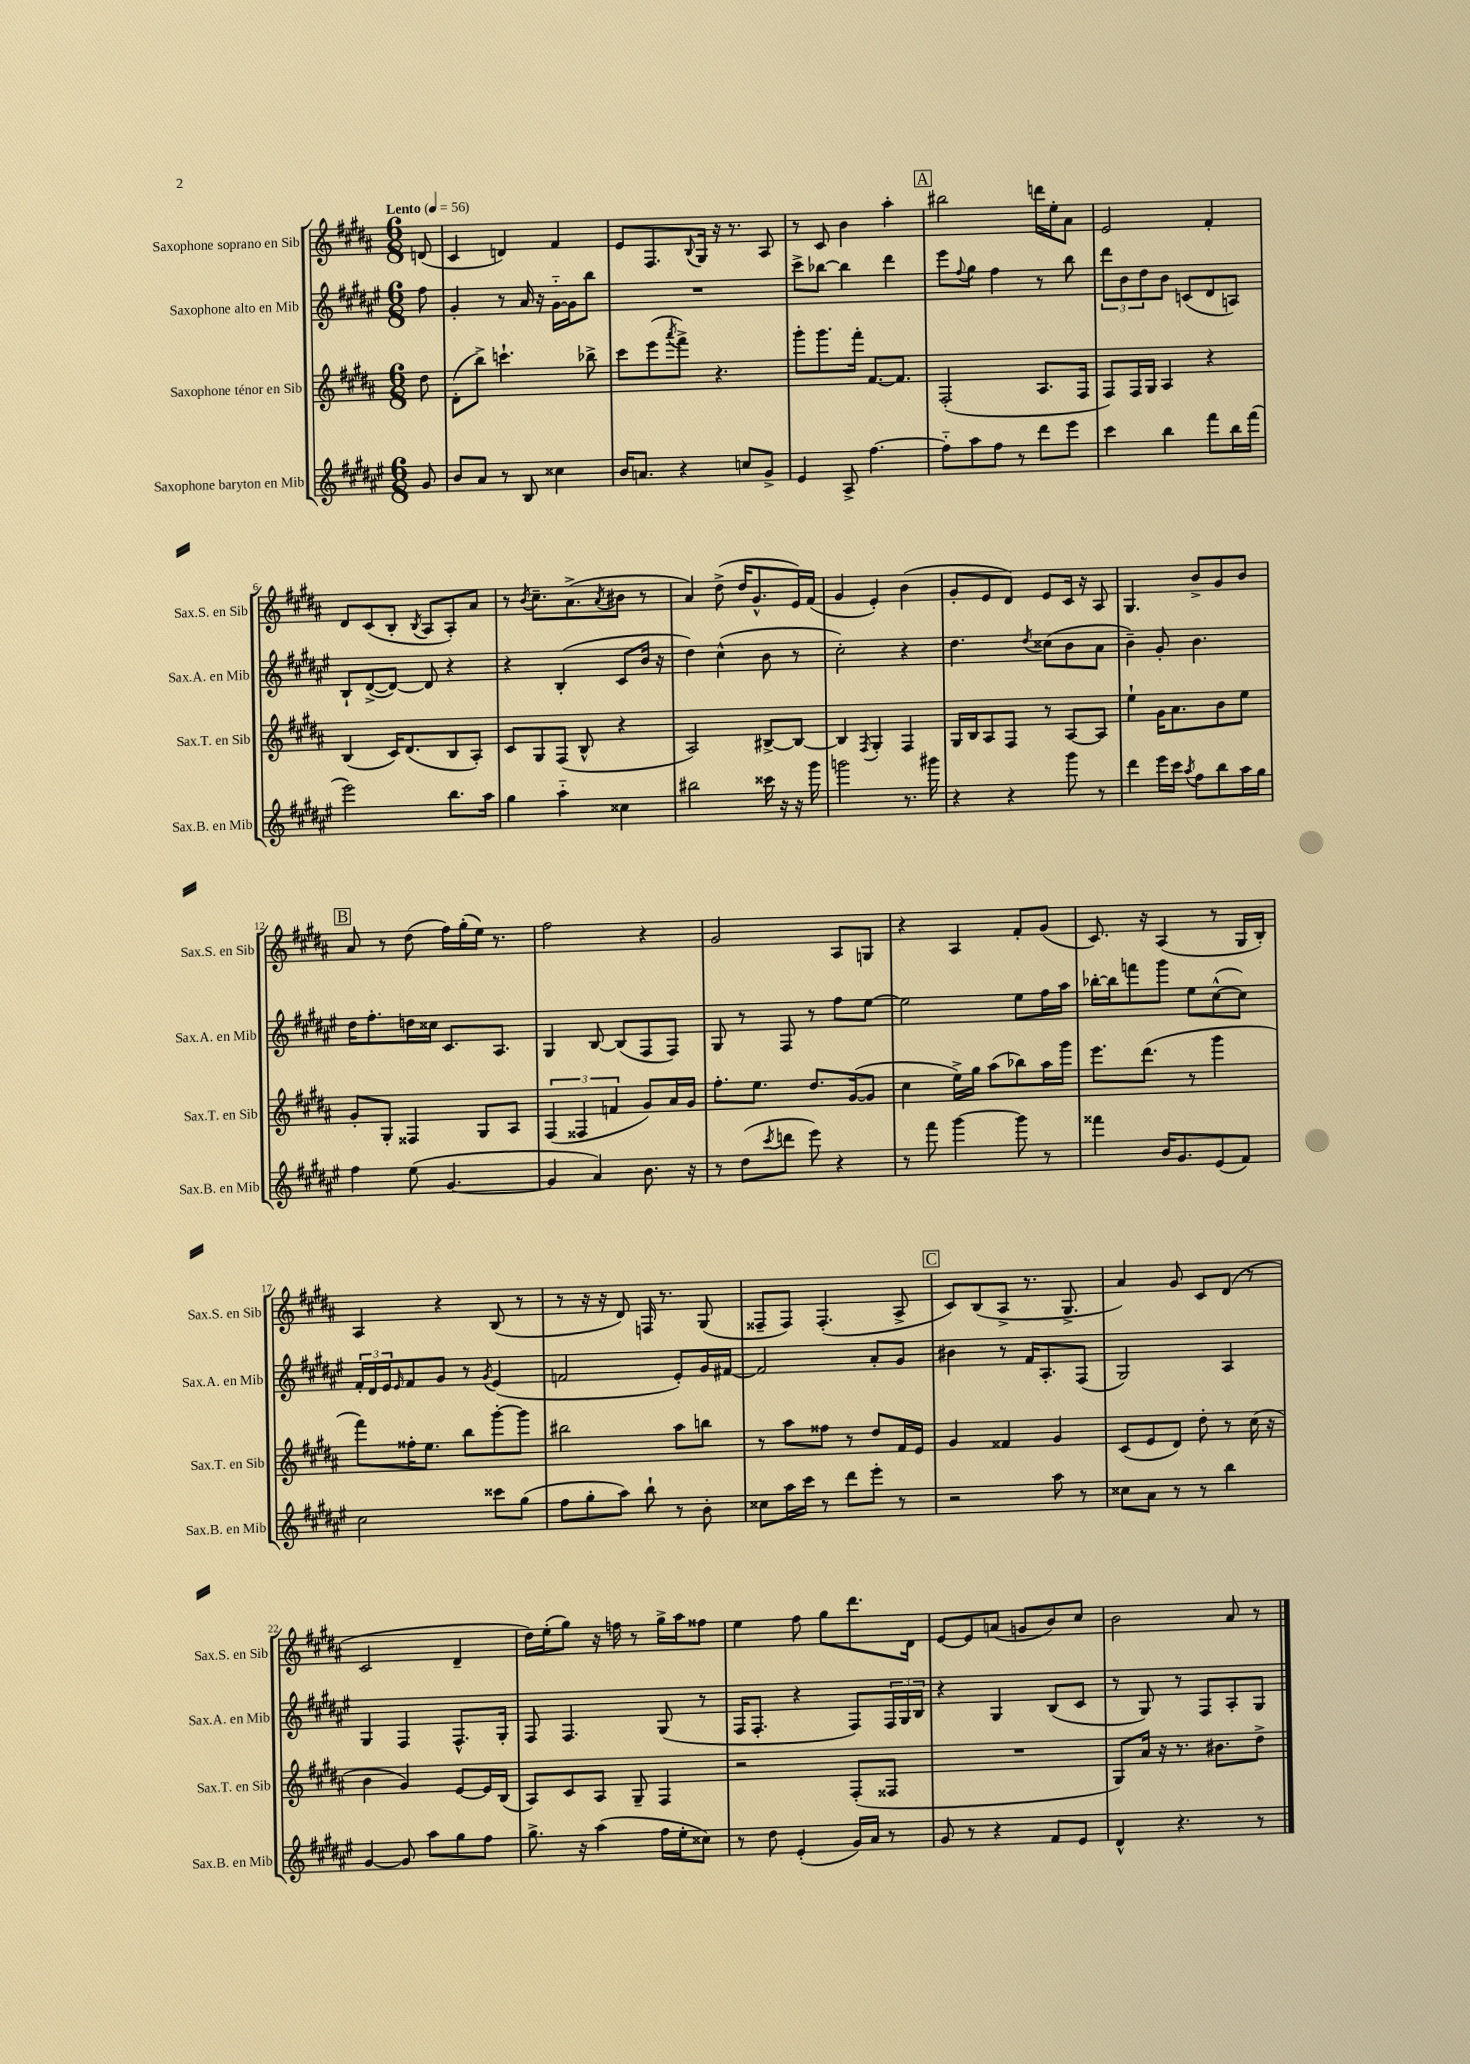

**kern	**kern	**kern	**kern
*part4	*part3	*part2	*part1
*staff4	*staff3	*staff2	*staff1
*I"Saxophone baryton en Mib	*I"Saxophone ténor en Sib	*I"Saxophone alto en Mib	*I"Saxophone soprano en Sib
*I'Sax.B. en Mib	*I'Sax.T. en Sib	*I'Sax.A. en Mib	*I'Sax.S. en Sib
*clefG2	*clefG2	*clefG2	*clefG2
*k[f#c#g#d#a#e#]	*k[f#c#g#d#a#]	*k[f#c#g#d#a#e#]	*k[f#c#g#d#a#]
*M6/8	*M6/8	*M6/8	*M6/8
*MM56	*MM56	*MM56	*MM56
=	=	=	=
!	!	!	!LO:TX:a:B:t=Lento
8g#/	8dd#\	8ff#\	(8dn/
=1	=1	=1	=1
8b/L	(8d#'\L	4g#'/	4c#/
8a#/J	8bb^\J)	.	.
8r	4.cccn`\	8r	4dn/)
8B/	.	16a#/	.
.	.	16r	.
4cc##X\	.	[16g#\LL	4f#/
.	.	16g#\J]	.
.	8bb-X^\	8bb\J	.
=2	=2	=2	=2
16b/KL	8ccc#\L	2.r	8e/L
8.an/J	.	.	.
.	(8eee\	.	8.F#/
.	8qaaa#/	.	.
4r	8fff#^\J)	.	.
.	.	.	8qqB/
.	.	.	16G#/Jk
.	4.r	.	16r
.	.	.	8.r
8ccn/L	.	.	.
8g#^/J	.	.	8A#/
=3	=3	=3	=3
4e#/	8ggg#'\L	8ccc#^\L	8r
.	8.ggg#\	[8bb-X\J	8c#/
8A#^/	.	4bb-\]	4b\
.	16fff#'\Jk	.	.
[4.ff#\	[8.f#/L	.	.
.	.	4ddd#\	4aa#'\
.	8.f#/J]	.	.
!!LO:REH:place=s1:t=A
=4	=4	=4	=4
8ff#\L]	(2F#'/	8eee#\L	2bb#X\
.	.	8qqff#/	.
8aa#\	.	8gg#\J	.
8ff#\J	.	4ff#\	.
8r	.	.	.
8ddd#\L	8.A#/L	8r	16dddn\LL
.	.	.	16ee'\J
8eee#\J	.	8bb\	8a#\J
.	16F#/Jk	.	.
=5	=5	=5	=5
4ccc#\	8F#/L)	12ddd#\L	2e/
.	.	12b\	.
.	16F#/L	.	.
.	.	12dd#\	.
.	16G#/JJ	.	.
4bb\	4A#/	8b\J	.
.	.	(8cn/L	.
8fff#\L	4r	8d#/	4f#'/
16bb\L	.	8An/J)	.
(16fff#\JJ	.	.	.
!!LO:LB:g=z
=6	=6	=6	=6
2eee#\)	(4B/	8B`/L	8d#/L
.	.	([8d#^/	(8c#/
.	16c#/KL)	8d#/J_)	8B'/J
.	(8.d#/	.	.
.	.	.	8qB/
.	.	8d#/]	8A#/L
8.bb\L	8B/	4r	8A#'/)
.	8A#'/J)	.	8a#/J
16aa#\Jk	.	.	.
=7	=7	=7	=7
4gg#\	8c#/L	4r	8r
.	.	.	8qb/
.	8G#/	.	8.cc#~\L
4aa#\	(8F#/J	(4B'/	.
.	.	.	(8.a#^\
.	8B^^/	.	.
.	.	.	8qa#/
4cc##X\	4r	8c#/L	8b#X\J
.	.	16b/Jk	8r
.	.	16r	.
=8	=8	=8	=8
2bb#X\	2A#/)	4dd#\)	4a#/)
.	.	(4cc#^^\	(8dd#^\
.	.	.	16dd#/KL
.	.	.	8.g#^^/
16ccc##X\	[8B#X^/L	8b\	.
16r	.	.	.
16r	8B#/J_	8r	16e/L)
16ggg#\	.	.	(16f#/JJ
=9	=9	=9	=9
2gggn\	4B#/]	2cc#'\)	4g#/
.	8qF#/	.	.
.	4G#'/	.	4e'/)
8.r	4F#/	4r	(4b\
16ggg#X\	.	.	.
=10	=10	=10	=10
4r	16G#/LL	4.dd#\	8g#'/L
.	16B/J	.	.
.	8A#/	.	8e/
4r	8F#/J	.	8d#/J)
.	.	8qdd#/	.
.	8r	(8cc##X\L	8e/L
8ggg#\	[8A#/L	8b\	16c#/Jk
.	.	.	16r
8r	8A#/J]	8a#\J	8A#/
=11	=11	=11	=11
4ddd#\	4ee`\	4b~\)	4.G#/
16eee#\LL	16g#\KL	8g#'/	.
16ccc#\JJ	8.a#\	.	.
8qaa#/	.	.	.
8ff#\L	.	4.b\	8b^/L
8bb\	8b\	.	8g#/
16aa#\L	8ee\J	.	8b/J
16gg#\JJ	.	.	.
!!LO:LB:g=z
!!LO:REH:place=s1:t=B
=12	=12	=12	=12
4ff#\	8g#'/L	16dd#\KL	8a#/
.	.	8.ff#'\	.
.	8G#'/J	.	8r
(8ee#\	4F##X/	16ddn\L	(8dd#\
.	.	16cc##X\JJ	.
[4.g#/	.	8.c#/L	16ff#\LL)
.	.	.	(16gg#'\
.	8G#/L	.	16ee\JJ)
.	.	8.A#/J	8.r
.	8A#/J	.	.
=13	=13	=13	=13
4g#/]	(6F#/	4G#/	2ff#\
.	6F##X/	.	.
4a#/)	.	[8B/	.
.	6fn/	.	.
.	.	(8B/L]	.
8.b\	8g#/L)	8F#/	4r
.	16a#/L	8F#/J)	.
16r	16g#/JJ	.	.
=14	=14	=14	=14
8r	8.ff#'\L	8G#/	2g#/
(8dd#\L	.	8r	.
.	8.ee\J	.	.
8qccc#/	.	.	.
8dddn\J	.	8F#/	.
8eee#\)	8.dd#/L	8r	.
4r	.	8ff#\L	8A#/L
.	([16g#/k	.	.
.	8g#/J]	[8ee#\J	8Gn/J
=15	=15	=15	=15
8r	4cc#\	2ee#\]	4r
8fff#\	.	.	.
[4ggg#\	16ee^\LL)	.	4A#/
.	16gg#\JJ	.	.
.	(8aa#\L	.	.
8ggg#\]	8bb-X\)	8ee#\L	8f#'/L
8r	16aa#\L	16ff#\L	(8g#/J
.	16ggg#\JJ	16aa#\JJ	.
=16	=16	=16	=16
4fff##X\	8.eee\L	[16bb-X'\LL	8.c#/)
.	.	16bb-\J]	.
.	.	8fffn\	.
.	(8.ddd#\J	.	16r
16b/KL	.	8ggg#\J	(4A#/
8.g#/	.	.	.
.	8r	8ee#\L	.
(8e#/	4ggg#\	([8cc#^^\	8r
8f#/J)	.	8cc#\J])	16G#/LL
.	.	.	16B'/JJ)
!!LO:LB:g=z
=17	=17	=17	=17
2cc#\	8fff#\L)	24f#'/LL	4A#/
.	.	24d#/	.
.	.	24e#/J	.
.	.	16qqe#/	.
.	16ff##X'\K	8f#/	.
.	8.ee\J	.	.
.	.	8g#/J	4r
.	8bb\L	8r	.
.	.	8qg#/	.
8ccc##X\L	[8ggg#'\	(4e#/	(8B/
(8gg#\J	8ggg#\J]	.	8r
=18	=18	=18	=18
8ff#\L	2bb#X\	2fn/	8r
8gg#'\	.	.	16r
.	.	.	16r
8aa#\J)	.	.	8d#/)
8bb`\	.	.	16Fn/
.	.	.	8.r
8r	8aa#\L	8e#'/L)	.
8b'\	8bbn\J	16g#/L	(8G#/
.	.	[16f#X/JJ	.
=19	=19	=19	=19
8cc##X\L	8r	2f#/]	8F##X~/L
16aa#\L	8aa#\L	.	8F##/J)
16ccc#\JJ	.	.	.
8r	8ff##X\J	.	(4.F##'/
8ddd#\L	8r	.	.
8eee#'\J	8dd#/L	8a#'/L	.
8r	16f#/L	8g#/J	8A#^/
.	16e/JJ	.	.
!!LO:REH:place=s1:t=C
=20	=20	=20	=20
2r	4g#/	4b#X\	8c#/L)
.	.	.	(8B/
.	4f##X/	8r	8A#^/J
.	.	16f#/KL	8.r
.	.	8.A#'/	.
8aa#\	4g#/	.	.
.	.	.	8.G#^/
8r	.	(8F#/J	.
=21	=21	=21	=21
8cc##X\L	(8c#/L	2G#/)	4a#/)
8a#\J	8e/	.	.
8r	8d#/J)	.	8g#/
8r	8dd#'\	.	8c#/L
4bb\	8r	4A#/	(8d#/J
.	(16cc#\	.	8r
.	16r	.	.
!!LO:LB:g=z
=22	=22	=22	=22
[4g#/	4b\	4G#/	2c#/
8g#/]	4g#/)	4F#/	.
8aa#\L	.	.	.
8gg#\	[8e/L	8.F#^^/L	4d#~/
8ff#\J	16e/L]	.	.
.	(16B/JJ	16G#'/Jk	.
=23	=23	=23	=23
8.gg#^\	8A#/L)	8F#/	16dd#\LL)
.	.	.	(16ee'\J
.	8c#/	4.F#/	8gg#\J)
16r	.	.	.
(4aa#\	8A#/J	.	16r
.	.	.	16ffn\
.	8G#~/	.	8r
16ff#\LL	4F#/	(8G#/	16gg#^\LL
16ee#'\J	.	.	16aa#\J
8cc##X\J)	.	8r	8ff##X\J
=24	=24	=24	=24
8r	2r	16F#/KL	4ee\
.	.	8.F#'/J	.
8dd#\	.	.	.
(4e#'/	.	4r	8ff#\
.	.	.	8gg#\L
16g#/LL)	(8F#'/L	8F#/L)	8.ddd#\
16a#/JJ	.	.	.
8r	8F##X/J	24F#/L	.
.	.	24G#/	.
.	.	.	16d#\Jk
.	.	24B/JJ	.
=25	=25	=25	=25
8g#/	2.r	4r	[8e/L
8r	.	.	8e/]
4r	.	4G#/	(8an/J
.	.	.	8gn/L
8f#/L	.	(8B/L	8b/)
8e#/J	.	8c#/J	8cc#/J
=26	=26	=26	=26
4d#^^/	8G#/L)	8r	2b\
.	16a#/Jk	8G#/)	.
.	16r	.	.
4.r	8.r	8r	.
.	.	8F#/L	.
.	8.b#X\L	.	.
.	.	8A#'/	8a#/
8r	8dd#^\J	8G#/J	8r
==	==	==	==
*-	*-	*-	*-
